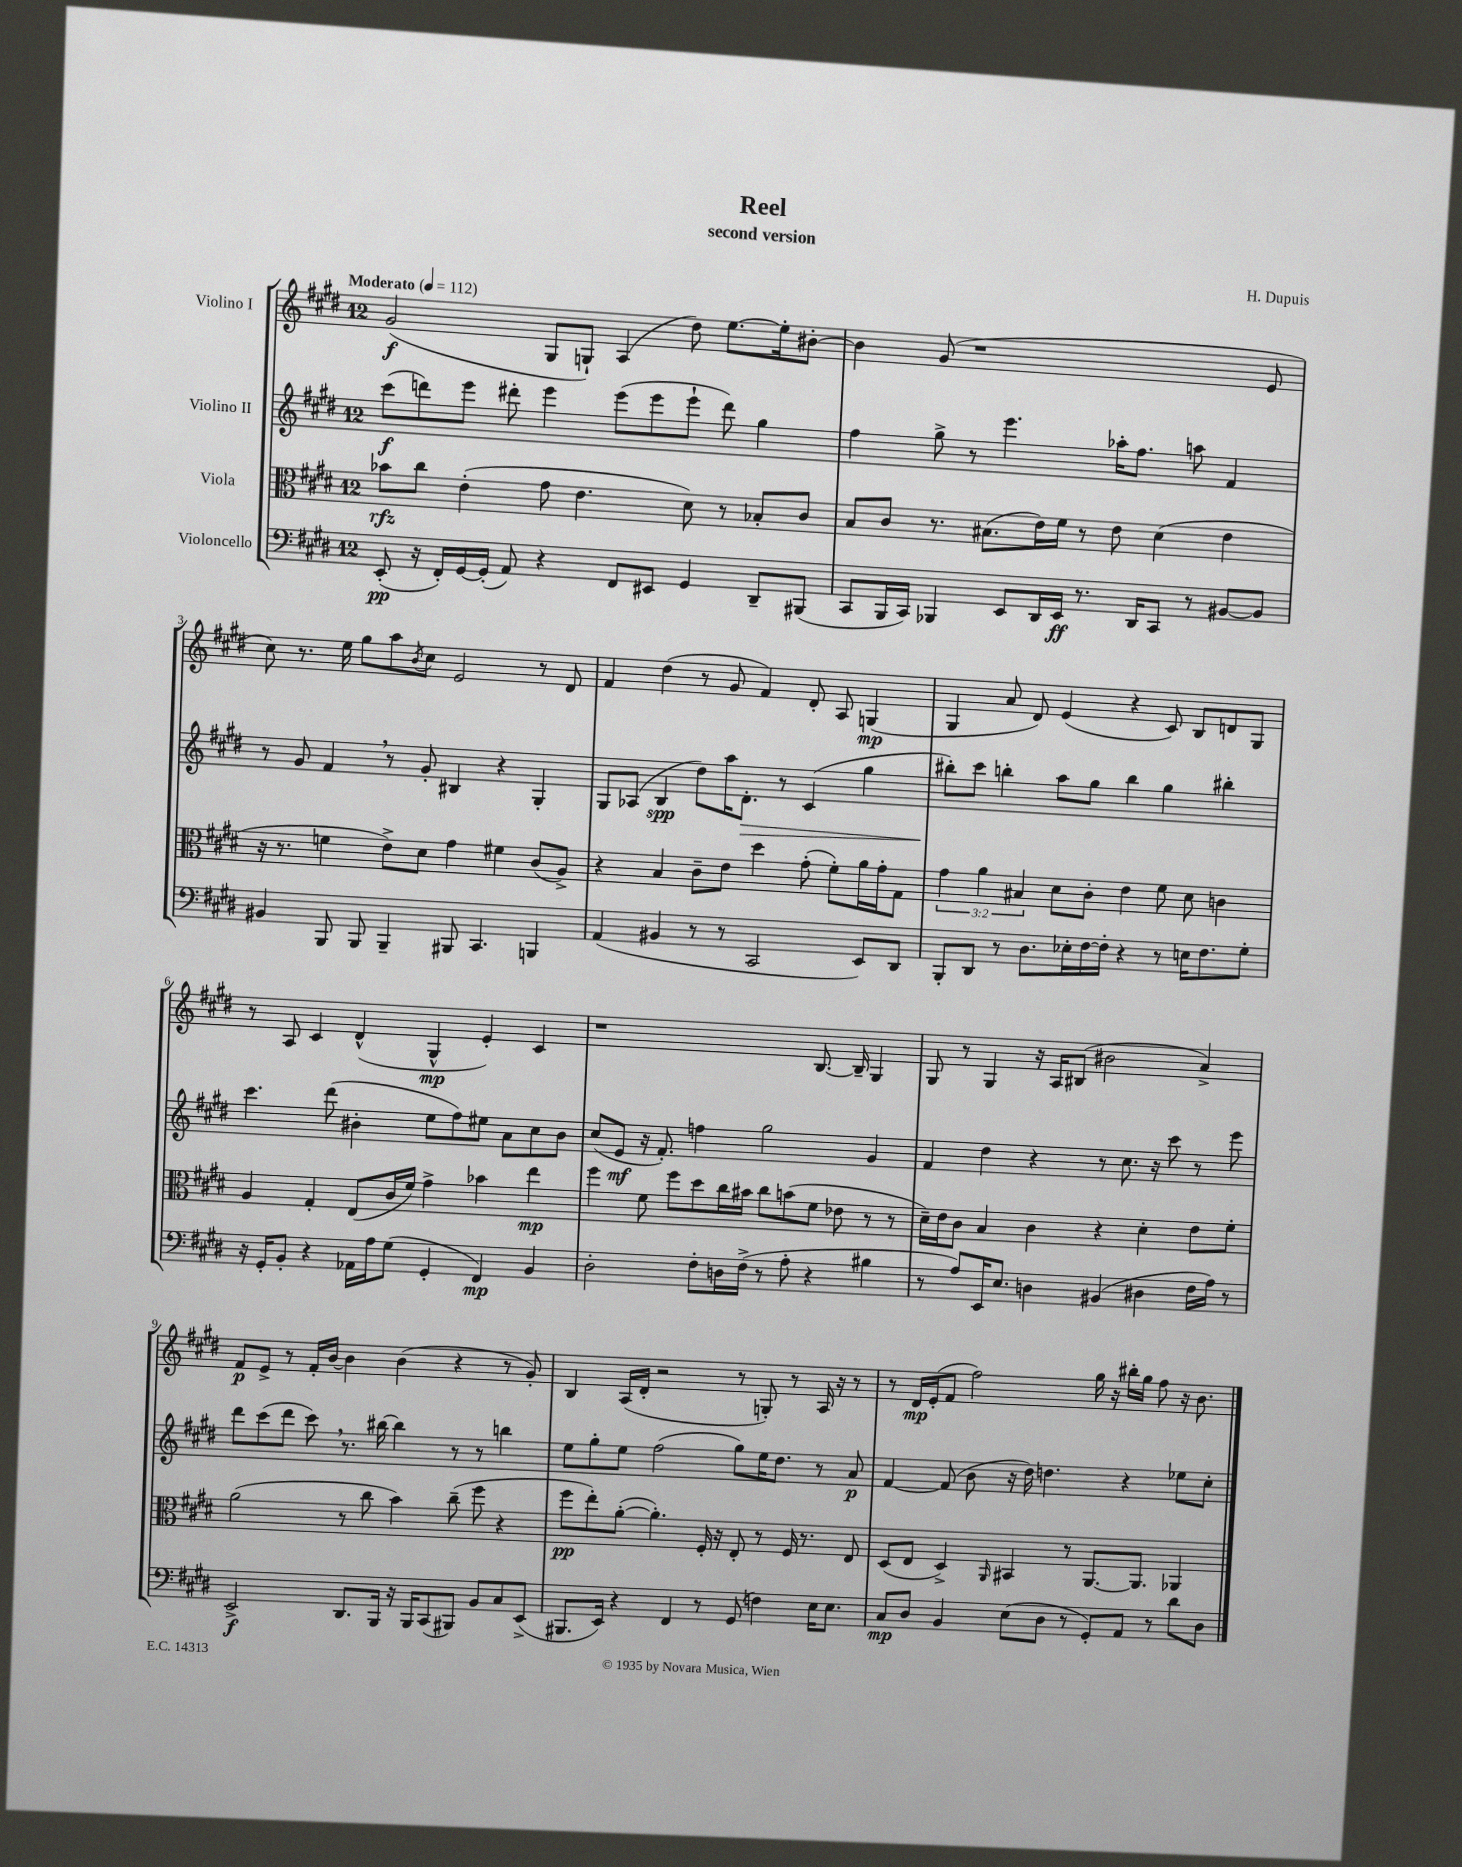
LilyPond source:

\header { title = "Reel" composer = "H. Dupuis" subtitle = "second version" }
<<
\new StaffGroup <<
\new Staff = "s0" \with { instrumentName = "Violino I" } {
    \clef treble \key e \major \once \override Staff.TimeSignature.style = #'single-digit \time 12/8 \tempo "Moderato" 4 = 112
    gis'2\f( gis8 g8-!) a4( dis''8) e''8.~ e''16-. bis'8~-. |
    bis'4 gis'8( r1 e'8 |
    cis''8) r8. e''16 gis''8 a''8 \acciaccatura { b'8 } cis''8 e'2 r8 dis'8 |
    fis'4 dis''4( r8 gis'8 fis'4) dis'8-. a8 g4\mp( |
    gis4 a'8 dis'8) e'4( r4 cis'8) b8 d'8 gis8 |
    r8 a8 cis'4 dis'4-^( gis4-^\mp e'4-.) cis'4 |
    r1 b8.~ b16-- gis4 |
    gis8 r8 gis4 r16 a16 bis8( bis'2 a'4->) |
    fis'8\p e'8-> r8 fis'16-. b'16~ b'4 b'4( r4 r8 gis'8-.) |
    b4 a16( dis'16-. r2 r8 g8-.) r8 a16 r16 r8 |
    r8 dis'16\mp e'16-.( fis'8 fis''2) gis''16 r16 bis''16-. gis''16 fis''8 r16 b'8. \bar "|." |
}
\new Staff = "s1" \with { instrumentName = "Violino II" } {
    \clef treble \key e \major \once \override Staff.TimeSignature.style = #'single-digit \time 12/8
    cis'''8\f( d'''8) e'''8 dis'''8-. e'''4 e'''8( e'''8 e'''8-! dis'''8) gis''4 |
    fis''4 gis''8-> r8 e'''4. aes''16-. fis''8. a''8 fis'4 |
    r8 gis'8 fis'4 \breathe r8 gis'8-. bis4 r4 gis4-. |
    gis8 aes8( b4\spp dis''8) a''16 dis'8.-.\> r8 cis'4( gis''4 |
    bis''8-.\!) cis'''8 b''4-. a''8 gis''8 b''4 gis''4 bis''4-. |
    cis'''4. dis'''8( bis'4-. e''8 fis''8) eis''8 a'8 cis''8 bis'8 |
    cis''8( e'8\mf r16 fis'8.-.) f''4 gis''2 gis'4 |
    fis'4 dis''4 r4 r8 cis''8. r16 cis'''8 r8 e'''8 |
    dis'''8 cis'''8( dis'''8 cis'''8) \breathe r8. bis''16~ bis''4 r8 r8 b''4 |
    e''8 gis''8-. e''8 fis''2( gis''8) e''16 dis''8. r8 a'8\p |
    fis'4~ fis'8( b'8 r16 dis''16) d''4. r4 ees''8 cis''8-. \bar "|." |
}
\new Staff = "s2" \with { instrumentName = "Viola" } {
    \clef alto \key e \major \once \override Staff.TimeSignature.style = #'single-digit \time 12/8 \override Staff.TupletNumber.text = #tuplet-number::calc-fraction-text
    bes'8\rfz cis''8 e'4-.( gis'8 e'4. dis'8) r8 bes8-. cis'8 |
    b8 cis'8 r8. bis8.( e'16) fis'16 r8 e'8 dis'4( e'4 |
    r16 r8. f'4 e'8->) dis'8 gis'4 fis'4 cis'8( a8->) |
    r4 b4 cis'8-- e'8 dis''4 gis'8-.( fis'8-.) a'16 gis'16-. gis8 |
    \tuplet 3/2 { gis'4 a'4 bis4 } dis'8 cis'8-. e'4 fis'8 dis'8 c'4 |
    a4 gis4-. e8( cis'16 fis'16) gis'4-> bes'4 e''4\mp |
    fis''4 fis'8 fis''8 dis''8 cis''16 bis'16 cis''8 b'8( fis'8 ees'8 r8 r8 |
    dis'16--) e'16 cis'8 b4 cis'4 r4 dis'4-. e'8 fis'8-. |
    a'2( r8 cis''8 b'4) cis''8--( fis''8 r4 |
    fis''8\pp e''8-.) a'8~-.( a'4.-.) fis16-. r16 e8-. r8 fis16 r8. e8 |
    dis8( e8 dis4->) \grace { a,16 } bis,4 r8 a,8.~ a,8. aes,4 \bar "|." |
}
\new Staff = "s3" \with { instrumentName = "Violoncello" } {
    \clef bass \key e \major \once \override Staff.TimeSignature.style = #'single-digit \time 12/8
    e,8-.\pp( r16 fis,16-.) gis,16~ gis,16-.( a,8) r4 fis,8 eis,8 gis,4 dis,8-- bis,,8( |
    cis,8 b,,16 cis,16) bes,,4 e,8 dis,16 e,16\ff r8. dis,16 cis,8 r8 bis,8~ bis,8 |
    bis,4 b,,8 b,,8 b,,4-- bis,,8 cis,4. b,,4 |
    a,4( bis,4 r8 r8 cis,2 e,8) dis,8 |
    b,,8-. dis,8 r8 dis8. ees16-. fis16~ fis16-. r4 r8 e16 fis8. gis8-. |
    r16 gis,16-. b,8-. r4 aes,16 a16 gis8( gis,4-. fis,4\mp) b,4 |
    dis2-. fis8-. d16 fis16->( r8 a8-. r4 bis4 |
    r8 a8) e,16 e8. d4 bis,4( dis4 fis16 a16) r8 |
    e,2->\f dis,8. b,,16 r16 b,,16 cis,8( bis,,8) b,8 cis8 e,8->( |
    bis,,8. e,16) r4 fis,4 r8 gis,8( f4) e16 e8. |
    cis8\mp dis8 b,4 e8( dis8 r8 gis,8-.) a,8 r8 dis'8 dis8 \bar "|." |
}
>>
>>
